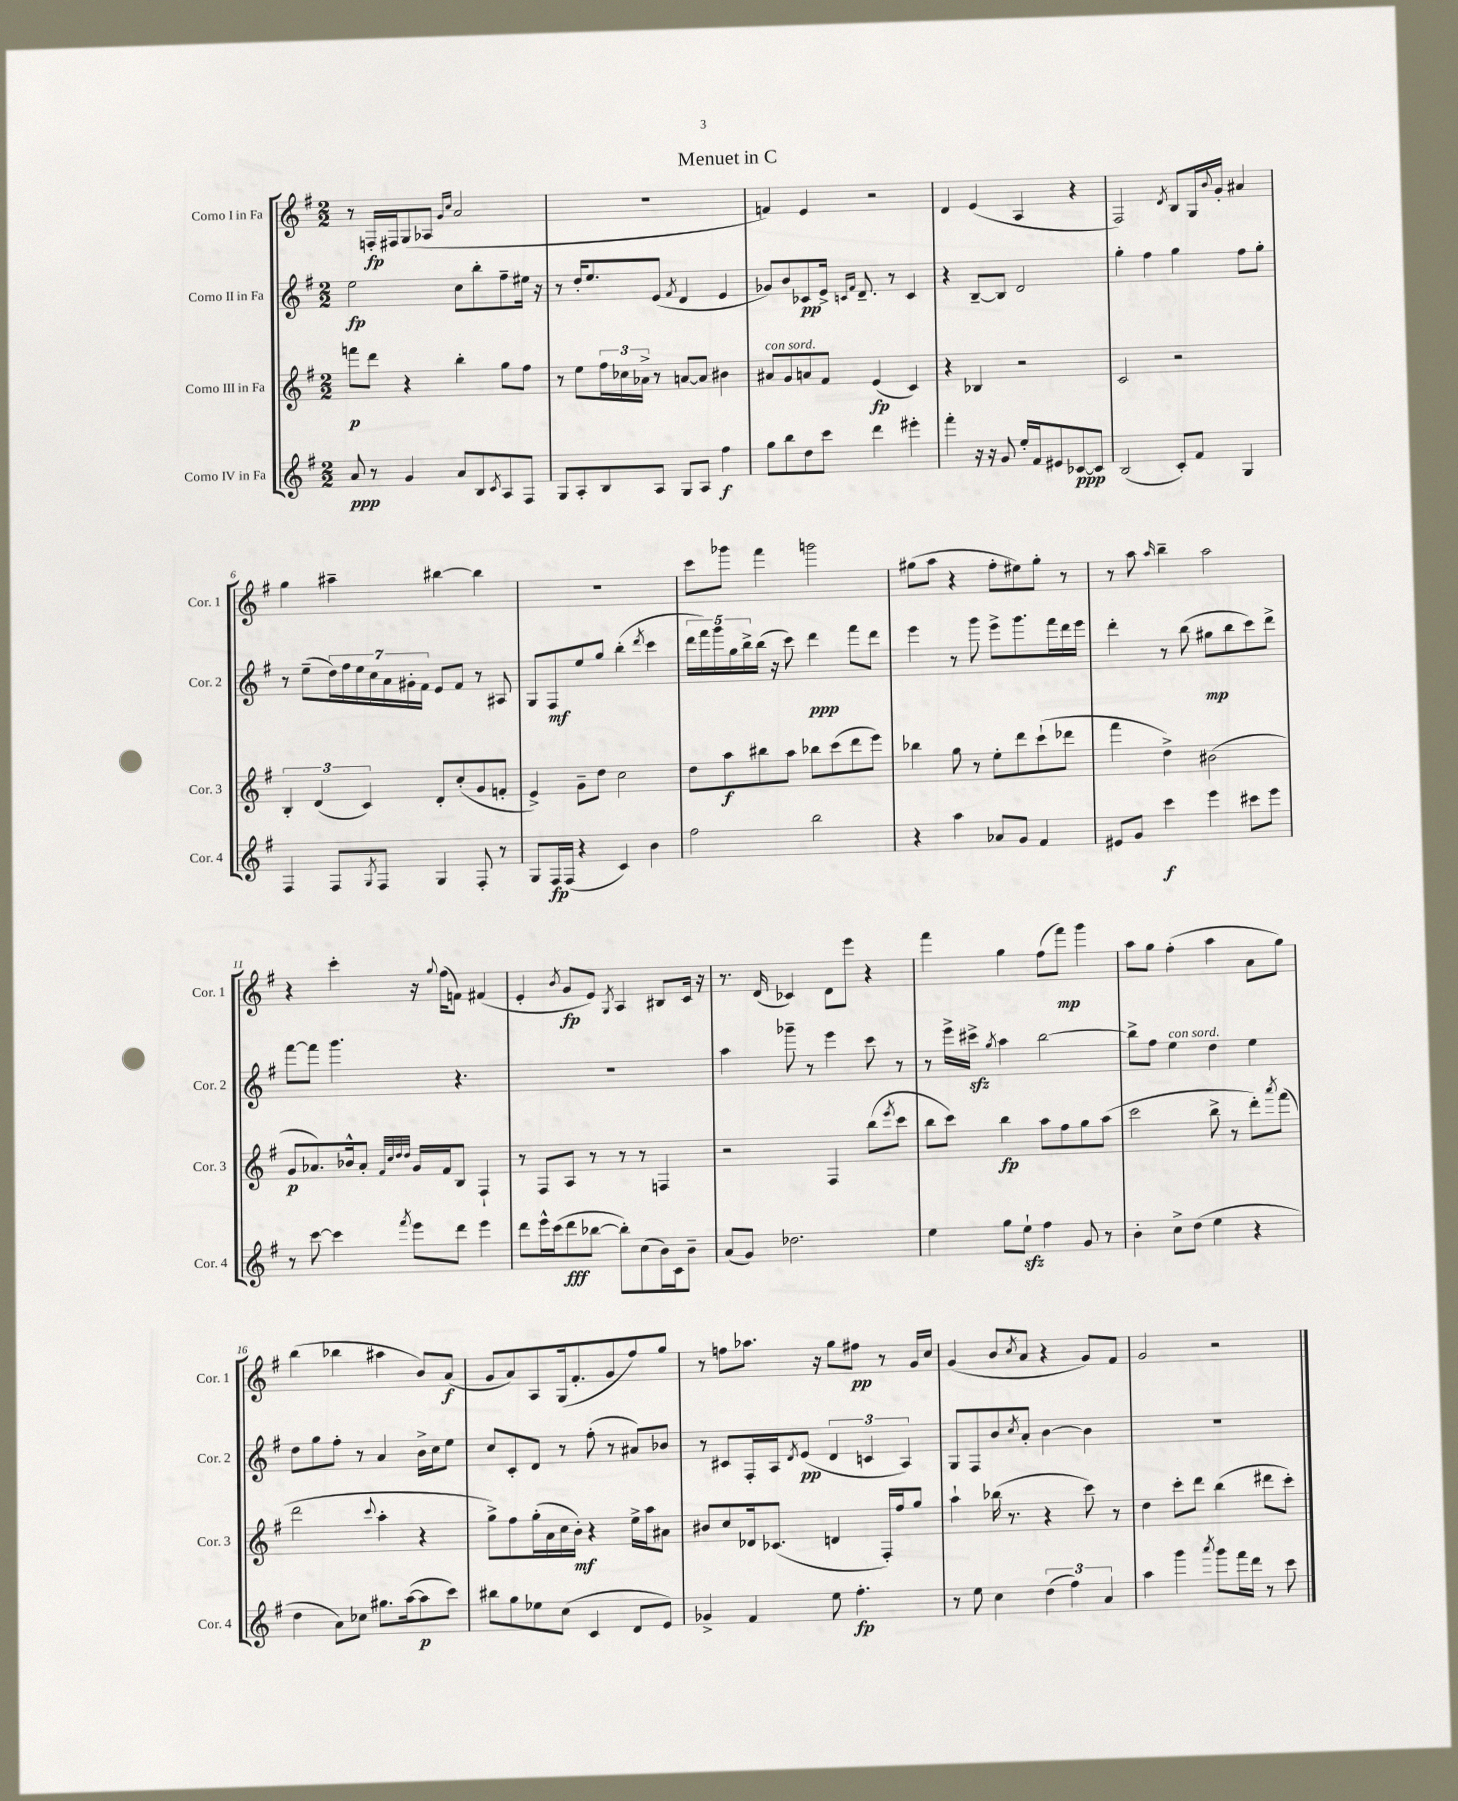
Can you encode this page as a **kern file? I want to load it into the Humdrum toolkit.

**kern	**kern	**kern	**kern
*staff4	*staff3	*staff2	*staff1
*clefG2	*clefG2	*clefG2	*clefG2
*k[f#]	*k[f#]	*k[f#]	*k[f#]
*M2/2	*M2/2	*M2/2	*M2/2
8a/	8fff\L	2ee\	8r
8r	8ddd\J	.	16F'/LL
.	.	.	16F#/J
4g/	4r	.	(8G/
.	.	.	8A-/J
.	.	.	16qqg/LL
.	.	.	16qqcc/JJ
8a/L	4bb'\	8cc\L	2a/
8B/	.	8bb'\	.
8qc/	.	.	.
8A/	8gg\L	8ff#~\	.
8F#/J	8ff#\J	16ee#\Jk	.
.	.	16r	.
=	=	=	=
8G/L	8r	8r	1r
8A'/	8ee\L	16dd'/LK	.
.	.	8.ee/	.
8B/	24ff#\L	.	.
.	24cc-\	.	.
.	24a-^\JJ	.	.
8A/J	8r	(8e/J	.
.	.	8qf#/	.
8G/L	[8a/L	4d/	.
8A/J	8a/]J	.	.
4ff#\	4b#\	4e/	.
=	=	=	=
8gg\L	8a#/L	8g-/L)	4f/)
8bb\	8g/	8b/	.
8dd\	8a/	8c-/	4e/
8ccc\J	8f#/J	16e^/Jk	.
.	.	16qqc/LL	.
.	.	16qqf#/JJ	.
.	.	8.d~/	.
4ddd\	(4e/	.	2r
.	.	8r	.
4eee#'\	4c/)	4c/	.
=	=	=	=
4fff#'\	4r	4r	4d/
16r	4B-/	[8B~/L	(4e/
16r	.	.	.
8g/	.	8B/]J	.
16ee'/LL	2r	2d/	4A/
16f#/J	.	.	.
8e#/	.	.	.
[8c-/	.	.	4r
8c-/]J	.	.	.
=	=	=	=
(2B/	2c/	4gg'\	2F#/)
.	.	4ff#\	.
.	.	.	8qd/
8c'/L)	2r	4gg\	8B/L
8f#/J	.	.	16G/L
.	.	.	8qqb/
.	.	.	16g'/JJ
4G/	.	8ff#\L	4a#/
.	.	8gg'\J	.
=	=	=	=
4F#/	6B'/	8r	4gg\
.	.	(8ee~\L	.
.	(6d/	.	.
8F#/L	.	28dd\L)	4aa#~\
.	.	28ff#\	.
.	.	28ee\	.
.	6c/)	.	.
.	.	28cc\	.
8qG/	.	.	.
8F#/J	.	.	.
.	.	28a\	.
.	.	28g#'\	.
.	.	28f#\JJ	.
4G/	8d'/L	8e/L	[4bb#\
.	(8cc'/	8f#/J	.
8F#'/	8g/	8r	4bb#\]
8r	8f'/J	8A#/	.
=	=	=	=
8G/L	4e^/)	8G/L	1r
16F#/L	.	8F#/	.
(16F#/JJ	.	.	.
4r	8g~\L	8ee/	.
.	8dd\J	8gg/J	.
4c/)	2cc\	(4bb'\	.
.	.	8qddd/	.
4b\	.	4ccc\	.
=	=	=	=
2ff#\	8dd\L	20ddd\LL	8ccc\L
.	.	20fff#\)	.
.	.	20ggg\	.
.	8aa\	.	8ggg-\J
.	.	20gg\	.
.	.	20bb^\	.
.	8bb#\	(16bb\JJ	4fff#\
.	.	16r	.
.	8aa\J	8ccc\)	.
2bb\	8bb-\L	4ddd\	2ggg\
.	(8ccc\	.	.
.	8ddd\	8fff#\L	.
.	8eee\J)	8ddd\J	.
=	=	=	=
4r	4bb-\	4eee\	(8gg#\L
.	.	.	8aa\J
4aa\	8gg\	8r	4r
.	8r	8ggg\	.
8a-/L	8ee'\L	8eee^\L	8ff#'\L
8g/J	8ddd\	8.ggg\	8ee#\)
4f#/	(8ccc`\	.	8gg#'\J
.	.	16fff#\L	.
.	8ddd-\J	16ddd\	8r
.	.	16eee\JJ	.
=	=	=	=
8e#/L	4fff#\	4ddd'\	8r
8g/J	.	.	8aa\
.	.	.	16qqaa/
4ccc\	4dd^\)	8r	4bb~\
.	.	(8bb\	.
4eee\	(2b#\	8gg#\L	2aa\
.	.	8bb\	.
8ccc#\L	.	8ccc\)	.
8eee\J	.	8ddd^\J	.
=	=	=	=
8r	8g/L	[8fff#\L	4r
[8ccc\	8.a-/)	8fff#\]J	.
4ccc\]	.	4.ggg\	4ccc'\
.	16b-^^/k	.	.
.	8a-'/J	.	.
.	32qqf#/LLL	.	.
.	32qqcc/	.	.
.	32qqdd/	.	.
8qfff#/	32qqdd/JJJ	.	.
8eee\L	16g/LL	.	16r
.	.	.	8qqgg/
.	16f#/J	.	(16ff#\LK
8ddd\J	8B/J	4.r	8f\J)
4eee\	4F#`/	.	(4f#/
=	=	=	=
8ddd\L	8r	1r	4e'/
16eee^^\L	8F#/L	.	.
(16ccc\J	.	.	.
.	.	.	8qb/
8ddd\	8A/J	.	8g/L
[8bb-\J	8r	.	8e/J)
.	.	.	8qG/
8bb-'\]L)	8r	.	4A/
(8cc\	8r	.	.
16b\L)	4F/	.	8B#/L
16c\J	.	.	.
8b~\J	.	.	16c/Jk
.	.	.	16r
=	=	=	=
(8a/L	2r	4aa\	8.r
8g/J)	.	.	.
.	.	.	(16d/
2.dd-\	.	8ggg-~\	4c-/)
.	.	8r	.
.	4F#/	4eee\	8d\L
.	.	.	8eee\J
.	(8bb\L	8ccc\	4r
.	8qeee/	.	.
.	8ccc\J	8r	.
=	=	=	=
4ee\	8bb\L	8r	4fff#\
.	8ccc\J)	16eee^\LL	.
.	.	16ccc#^\JJ	.
.	.	8qgg/	.
8gg\L	4bb\	4aa\	4gg\
8ee`\J	.	.	.
4ff#\	8aa\L	[2bb\	(8ff#\L
.	8ff#\	.	8fff#\J)
8g/	8gg\	.	4ggg\
8r	(8aa\J	.	.
=	=	=	=
4b'\	2ccc\	8bb^\]L	8aa\L
.	.	8ff#\J	8gg\J
8cc^\L	.	4ee\	(4ff#'\
(8dd\J	.	.	.
4ee\	8bb^\	4dd\	4aa\
.	8r	.	.
4r	8ddd'\L)	4ee\	8a\L
.	8qaaa/	.	.
.	(8fff#\J	.	8gg\J)
=	=	=	=
4dd\	2ddd\	8dd\L	(4bb\
.	.	8gg\	.
8a\L)	.	8ff#'\J	4bb-\
8cc-\J	.	8r	.
.	8qqccc/	.	.
8.gg#\L	4aa'\	4a/	4aa#\
([16aa\k	.	.	.
8aa\]	4r	16b^\LL	8b/L)
.	.	16cc\J	.
8ccc\J)	.	8ee\J	(8a/J
=	=	=	=
8bb#\L	8gg^\L)	8cc/L	8g/L
8gg\	8ff#\	8c'/	8a/)
8ee-\	(16gg'\L	8d/J	8A/
.	16a\	.	.
(8cc\J	16cc\	8r	(16G/k
.	16b'\JJ)	.	8.f#'/
4c/	4r	(8ff#'\	.
.	.	8r	8g/
8d/L	16ee^\LL	8a#/L)	8ff#/)
.	16aa\J	.	.
8e/J)	8a#\J	8b-/J	8gg/J
=	=	=	=
4g-^/	8b#/L	8r	8r
.	8cc/	8c#/L	8ff\L
4f#/	16d-/k	16F#'/L	8.aa-\J
.	(8.c-/J	16A/J	.
.	.	8qd/	.
.	.	(8e/J	.
.	.	.	16r
8ee\	4d/	6d/	8gg\L
4.ff#'\	.	.	8ff#\J
.	.	6c/	.
.	16F#'/LL)	.	8r
.	16ff#/J	.	.
.	.	6A/)	.
.	8gg/J	.	16g/LL
.	.	.	16cc/JJ
=	=	=	=
8r	4aa`\	8G/L	(4g/
8ee\	.	8F#/	.
4cc\	(16bb-\	8b/	8b/L
.	8.r	.	.
.	.	8qcc/	8qcc/
.	.	8a'/J	8a/J
(6dd\	4r	[4b\	4r
6ff#\)	.	.	.
.	8ccc\)	4b\]	8g/L)
6a/	.	.	.
.	8r	.	8f#/J
=	=	=	=
4aa\	4dd\	1r	2g/
4ggg\	8ccc'\L	.	.
.	8ddd\J	.	.
8qaaa/	.	.	.
8ggg\L	(4bb\	.	2r
16fff#\L	.	.	.
16ddd\JJ	.	.	.
8r	8ddd#\L	.	.
8ccc\	8ccc'\J)	.	.
==	==	==	==
*-	*-	*-	*-
